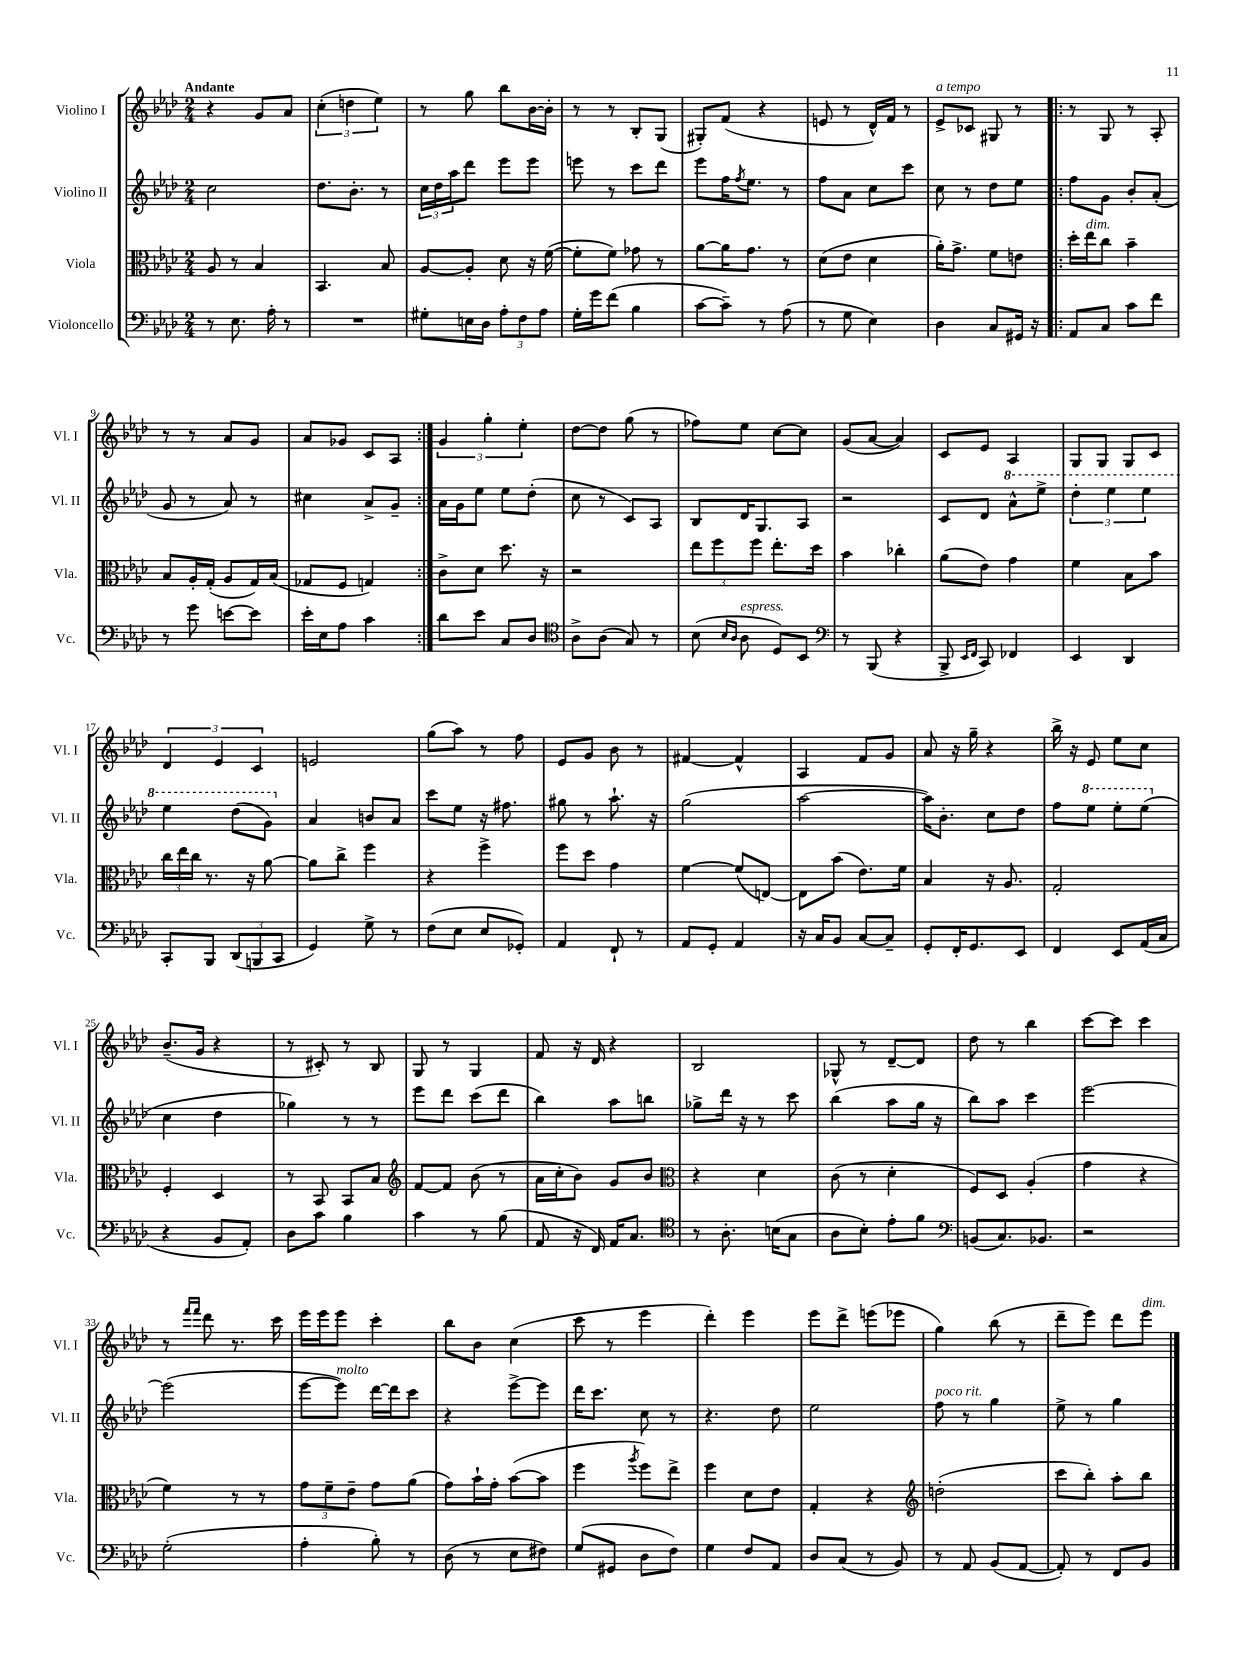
<<
\new StaffGroup <<
\new Staff = "s0" \with { instrumentName = "Violino I" shortInstrumentName = "Vl. I" } {
    \clef treble \key aes \major \numericTimeSignature \time 2/4 \tempo "Andante"
    r4 g'8 aes'8 |
    \tuplet 3/2 { c''4-.( d''4 ees''4) } |
    r8 g''8 bes''8 bes'16~ bes'16-. |
    r8 r8 bes8-. g8( |
    gis8-.) f'8( r4 |
    e'8 r8 des'16-^) f'16 r8 |
    ees'8->^\markup { \italic "a tempo" } ces'8 gis8 r8 |
    \repeat volta 2 { r8 g8 r8 aes8-. |
    r8 r8 aes'8 g'8 |
    aes'8 ges'8 c'8 aes8 | }
    \tuplet 3/2 { g'4 g''4-. ees''4-. } |
    des''8~ des''8 g''8( r8 |
    fes''8) ees''8 c''8~ c''8 |
    g'8( aes'8~ aes'4) |
    c'8 ees'8 aes4 |
    g8 g8 g8 c'8 |
    \tuplet 3/2 { des'4 ees'4 c'4 } |
    e'2 |
    g''8( aes''8) r8 f''8 |
    ees'8 g'8 bes'8 r8 |
    fis'4~ fis'4-^ |
    aes4 f'8 g'8 |
    aes'8 r16 g''16-- r4 |
    bes''16-> r16 ees'8 ees''8 c''8 |
    bes'8.--( g'16 r4 |
    r8 cis'8-.) r8 bes8 |
    g8 r8 g4 |
    f'8 r16 des'16 r4 |
    bes2 |
    ges8-^ r8 des'8~-- des'8 |
    des''8 r8 bes''4 |
    c'''8~ c'''8 c'''4 |
    r8 \grace { f'''16 f'''16 } des'''8 r8. c'''16 |
    ees'''16 ees'''16 ees'''8 c'''4-. |
    bes''8 bes'8 c''4( |
    c'''8 r8 ees'''4 |
    des'''4-.) ees'''4 |
    ees'''8 des'''8-> e'''8( ees'''8 |
    g''4) bes''8( r8 |
    des'''8-- ees'''8) des'''8 ees'''8^\markup { \italic "dim." } \bar "|." |
}
\new Staff = "s1" \with { instrumentName = "Violino II" shortInstrumentName = "Vl. II" } {
    \clef treble \key aes \major \numericTimeSignature \time 2/4
    c''2 |
    des''8. bes'8.-. r8 |
    \tuplet 3/2 { c''16 des''16 aes''16 } des'''8 ees'''8 ees'''8 |
    e'''8 r8 c'''8 des'''8 |
    ees'''8 f''16 \acciaccatura { f''8 } ees''8. r8 |
    f''8 aes'8 c''8 c'''8 |
    c''8 r8 des''8 ees''8 |
    \repeat volta 2 { f''8 g'8 bes'8-. aes'8-.( |
    g'8 r8 aes'8) r8 |
    cis''4 aes'8-> g'8-- | }
    aes'16 g'16 ees''8 ees''8 des''8-.( |
    c''8 r8 c'8) aes8 |
    bes8 des'16 g8. aes8 |
    r2 |
    c'8 des'8 \ottava #1 aes''8-^ ees'''8-> |
    \tuplet 3/2 { des'''4-. ees'''4 ees'''4 } |
    ees'''4 des'''8( g''8) \ottava #0 |
    aes'4 b'8 aes'8 |
    c'''8 ees''8 r16 fis''8. |
    gis''8 r8 aes''8.-! r16 |
    g''2( |
    aes''2~ |
    aes''16) bes'8.-. c''8 des''8 |
    f''8 \ottava #1 ees'''8 ees'''8-. ees'''8( \ottava #0 |
    c''4 des''4 |
    ges''4) r8 r8 |
    ees'''8 des'''8 c'''8( des'''8 |
    bes''4) aes''8 b''8 |
    ges''8-> des'''16 r16 r8 c'''8 |
    bes''4( aes''8 g''16 r16 |
    bes''8) aes''8 c'''4 |
    ees'''2~ |
    ees'''2( |
    ees'''8~ ees'''8^\markup { \italic "molto" }) des'''16~ des'''16 c'''8 |
    r4 ees'''8~-> ees'''8 |
    des'''16 c'''8. c''8 r8 |
    r4. des''8 |
    ees''2 |
    f''8^\markup { \italic "poco rit." } r8 g''4 |
    ees''8-> r8 g''4 \bar "|." |
}
\new Staff = "s2" \with { instrumentName = "Viola" shortInstrumentName = "Vla." } {
    \clef alto \key aes \major \numericTimeSignature \time 2/4
    aes8 r8 bes4 |
    bes,4. bes8 |
    aes8~ aes8-. des'8 r16 f'16~( |
    f'8-. f'8) ges'8 r8 |
    aes'8~ aes'16 g'8. r8 |
    des'8( ees'8 des'4 |
    aes'16-.) g'8.-> f'8 e'8 |
    \repeat volta 2 { des''16-. ees''16^\markup { \italic "dim." } c''8 bes'4-- |
    bes8 aes16-. g16-.( aes8 g16) bes16( |
    ges8 f8 g4) | }
    c'8-> des'8 des''8. r16 |
    r2 |
    \tuplet 3/2 { ees''8 f''8 f''8 } ees''8.-. des''16 |
    bes'4 ces''4-. |
    aes'8( ees'8) g'4 |
    f'4 bes8 bes'8 |
    \tuplet 3/2 { c''16 ees''16 c''16 } r8. r16 aes'8~ |
    aes'8 c''8-> f''4 |
    r4 f''4-> |
    f''8 des''8 g'4 |
    f'4~ f'8( e8~) |
    e8 bes'8( ees'8.) f'16 |
    bes4 r16 aes8. |
    g2-. |
    f4-. des4 |
    r8 bes,8 bes,8 bes8 |
    \clef treble f'8~ f'8 bes'8( r8 |
    aes'16 c''16-. bes'8) g'8 bes'8 |
    \clef alto r4 des'4 |
    c'8( r8 des'4-. |
    f8) des8 aes4-.( |
    g'4 r4 |
    f'4) r8 r8 |
    \tuplet 3/2 { g'8 f'8-- ees'8-- } g'8 aes'8( |
    g'8) bes'16-! g'16-. bes'8~( bes'8 |
    f''4 \acciaccatura { aes''8 } f''8) ees''8-> |
    f''4 des'8 ees'8 |
    g4-. r4 |
    \clef treble d''2-.( |
    c'''8 bes''8-.) aes''8-. bes''8 \bar "|." |
}
\new Staff = "s3" \with { instrumentName = "Violoncello" shortInstrumentName = "Vc." } {
    \clef bass \key aes \major \numericTimeSignature \time 2/4
    r8 ees8. aes16-. r8 |
    R2 |
    gis8-. e16 des16 \tuplet 3/2 { aes8-. f8 aes8 } |
    g16-. g'16 f'8( bes4 |
    c'8~ c'8--) r8 aes8( |
    r8 g8 ees4) |
    des4 c8 gis,16 r16 |
    \repeat volta 2 { aes,8 c8 c'8 f'8 |
    r8 g'8 e'8~ e'8 |
    ees'16-. ees16 aes8 c'4 | }
    des'8 ees'8 c8 des8 |
    \clef tenor aes8-> aes8( g8) r8 |
    bes8( \grace { bes16 aes16 } aes8^\markup { \italic "espress." } des8) bes,8 |
    \clef bass r8 bes,,8( r4 |
    bes,,8-> \grace { ees,16 f,16 } c,8) fes,4 |
    ees,4 des,4 |
    c,8-. bes,,8 \tuplet 3/2 { des,8( b,,8 c,8 } |
    g,4) g8-> r8 |
    f8( ees8 ees8 ges,8-.) |
    aes,4 f,8-! r8 |
    aes,8 g,8-. aes,4 |
    r16 c16 bes,8 c8~ c8-- |
    g,8-. f,16-. g,8. ees,8 |
    f,4 ees,8 aes,16( c16 |
    r4 bes,8 aes,8-.) |
    des8 c'8 bes4 |
    c'4 r8 bes8( |
    aes,8 r16 f,16) aes,16 c8. |
    \clef tenor r8 aes8.-. b16( g8 |
    aes8 bes8-.) ees'8-. f'8 |
    \clef bass b,8( c8.) bes,8. |
    r2 |
    g2-.( |
    aes4-. bes8-.) r8 |
    des8( r8 ees8 fis8) |
    g8( gis,8 des8 f8) |
    g4 f8 aes,8 |
    des8 c8( r8 bes,8) |
    r8 aes,8 bes,8( aes,8~ |
    aes,8-.) r8 f,8 bes,8 \bar "|." |
}
>>
>>
